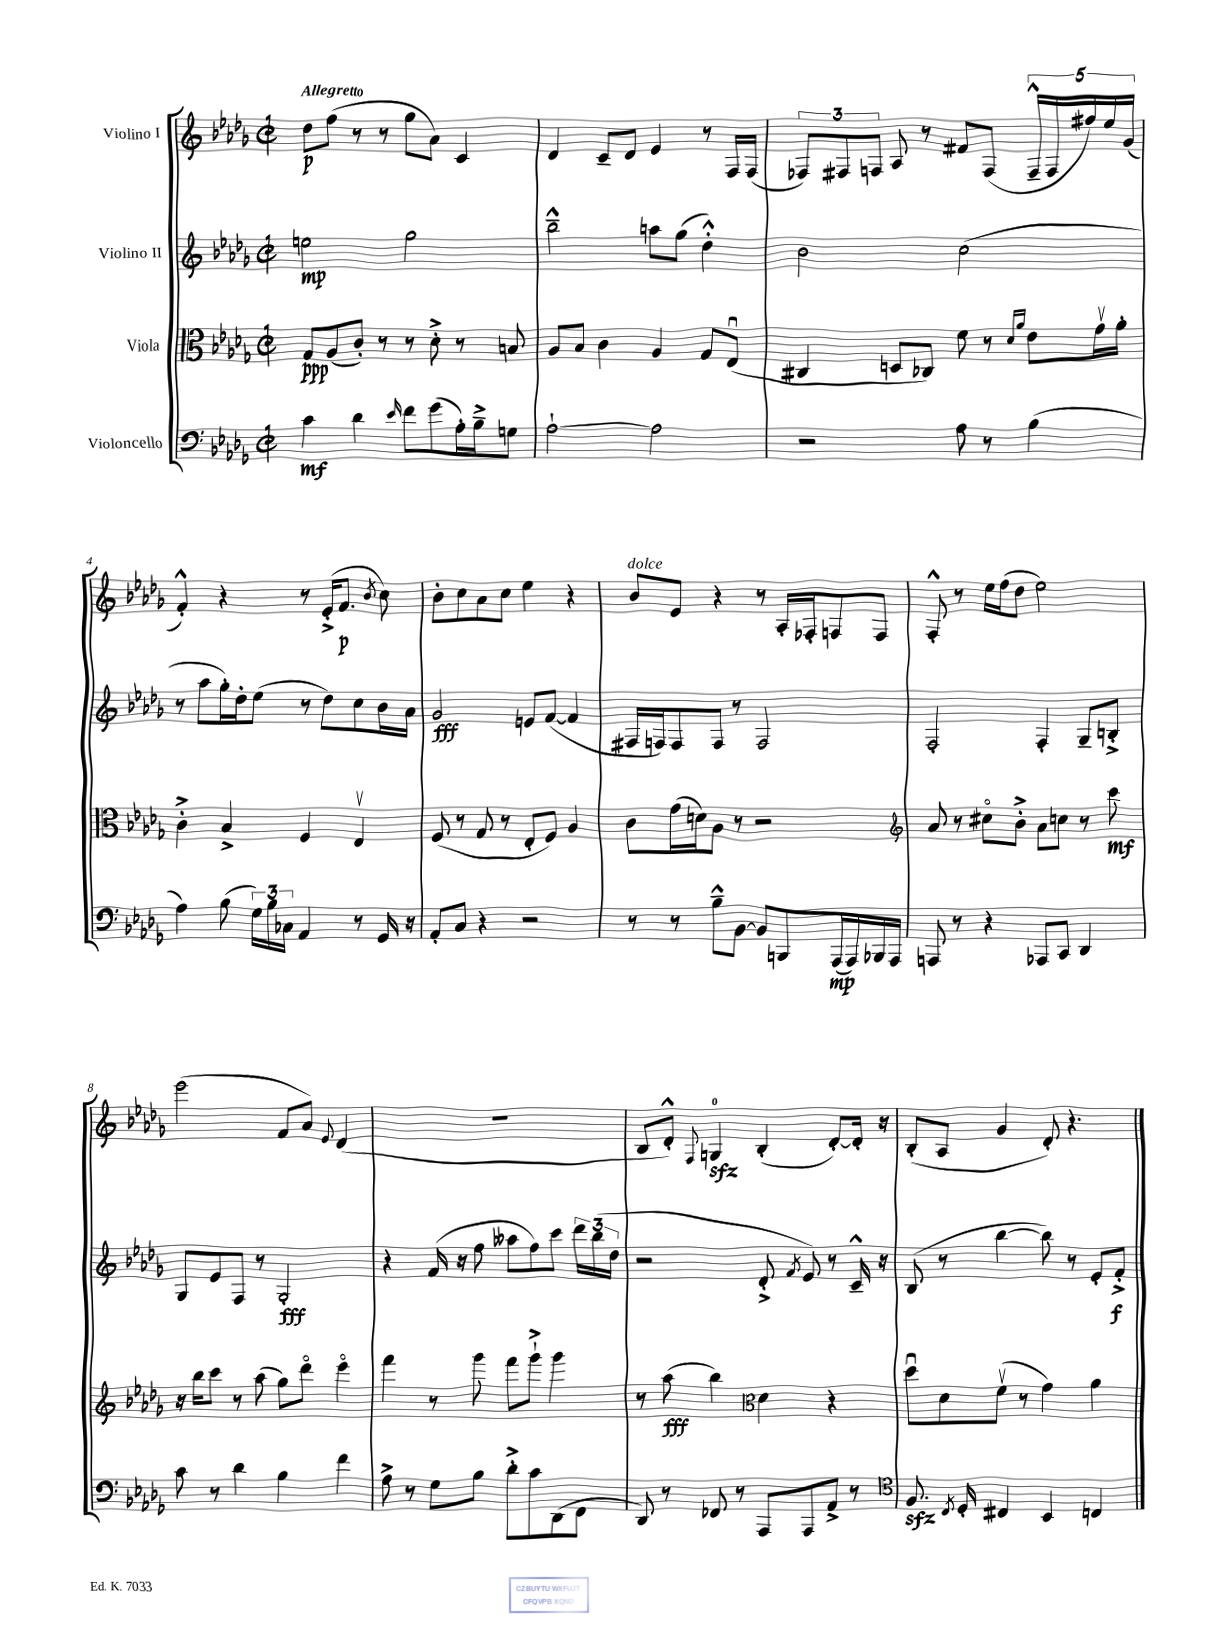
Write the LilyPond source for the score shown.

<<
\new StaffGroup <<
\new Staff = "s0" \with { instrumentName = "Violino I" } {
    \clef treble \key des \major \defaultTimeSignature \time 2/2 \tempo "Allegretto"
    \autoBeamOff des''8[\p f''8]( r8 r8 ges''8[ aes'8]) c'4 |
    des'4 c'8[-- des'8] ees'4 r8 f16[ f16]( |
    \tuplet 3/2 { fes8[) fis8 f8] } aes8 r8 fis'8[ f8]( \tuplet 5/4 { f16[---^ f16 fis''16) ees''16 ges'16]( } |
    f'4-.-^) r4 r8 ees'16[-.->( f'8.]\p \acciaccatura { bes'8 } c''8) |
    bes'8[-. c''8 aes'8 c''8] ees''4 r4 |
    bes'8[^\markup { \italic "dolce" } ees'8] r4 r8 aes16[-. fes16-. f8 f8] |
    f8-.-^ r8 ees''16[ f''16( des''8] ees''2) |
    ees'''2( f'8[ aes'8]) \appoggiatura { ees'8 } des'4( |
    R1 |
    bes8[ des'8]-.-^) \appoggiatura { f8 } g4-0\sfz bes4-.( des'8[~-.) des'16]-. r16 |
    bes8[-.( aes8] ges'4 des'8-.) r4. \bar "|." |
}
\new Staff = "s1" \with { instrumentName = "Violino II" } {
    \clef treble \key des \major \defaultTimeSignature \time 2/2
    \autoBeamOff e''2\mp ges''2 |
    bes''2---^ a''8[ ges''8]( des''4-.-^) |
    bes'2 c''2( |
    r8 aes''8[ ges''16-.) des''16-. ees''8]( r8 des''8[) c''8 bes'16 aes'16] |
    ges'2\fff e'8[ f'8]~( f'4 |
    fis16[ f16) f8 f8] r8 f2 |
    f2-. f4-. ges8[-- b8]-.-> |
    ges8[ ees'8 f8] r8 ges2-.\fff |
    r4 f'16( r16 f''8 aeses''8[ f''8) c'''8] \tuplet 3/2 { des'''16[ bes''16( des''16] } |
    r2 des'8-.-> \acciaccatura { f'8 } ees'8) r8 c'16---^ r16 |
    bes8( r8 bes''4~ bes''8) r8 ees'8[-. f'8]-.->\f \bar "|." |
}
\new Staff = "s2" \with { instrumentName = "Viola" } {
    \clef alto \key des \major \defaultTimeSignature \time 2/2
    \autoBeamOff ges8[\ppp aes8( c'8]-.) r8 r8 des'8-.-> r8 b8 |
    aes8[ bes8] c'4 aes4 ges8[ ees8]\downbow( |
    cis4 d8[ ces8]) f'8 r8 \grace { des'16[ aes'16] } ees'8[ ges'16\upbow aes'16]-. |
    c'4-.-> bes4-> f4 ees4\upbow |
    f8( r8 ges8 r8 ees8[-. f8]) aes4 |
    c'8[ ges'16( d'16) aes8] r8 r2 |
    \clef treble aes'8 r8 cis''8[\flageolet bes'8]-.-> aes'8[ c''8] r8 c'''8\mf |
    r16 bes''16[ c'''8] r8 aes''8( ges''8[) des'''8]\flageolet ees'''4\flageolet |
    f'''4 r8 ges'''8 f'''8[ ges'''8]-!-> ges'''4 |
    r8 aes''8\fff( bes''4) \clef alto des'4 r4 |
    des''8[\downbow des'8 f'8]\upbow( r8 ges'4) aes'4 \bar "|." |
}
\new Staff = "s3" \with { instrumentName = "Violoncello" } {
    \clef bass \key des \major \defaultTimeSignature \time 2/2
    \autoBeamOff c'4\mf des'4 \grace { ees'16 } f'8[ ges'8( aes16-.) bes16---> g8] |
    aes2~-! aes2 |
    r2 aes8 r8 bes4( |
    aes4) bes8( \tuplet 3/2 { ges16[) bes16 ces16] } aes,4 r8 ges,16 r16 |
    aes,8[-. c8] r4 r2 |
    r8 r8 bes8[---^ bes,8]~ bes,8[ b,,8 aes,,16\mp( aes,,16) bes,,16 aes,,16] |
    a,,8 r8 r4 aes,,8[ c,8] des,4 |
    c'8 r8 des'4 bes4 f'4 |
    aes8-> r8 ges8[ bes8] des'8[-.-> c'8 des,8( f,8] |
    des,8) r8 fes,8 r8 aes,,8[ aes,,8 aes,8]-> r8 |
    \clef tenor f8.\sfz \acciaccatura { c8 } des16-. cis4 bes,4 c4 \bar "|." |
}
>>
>>
